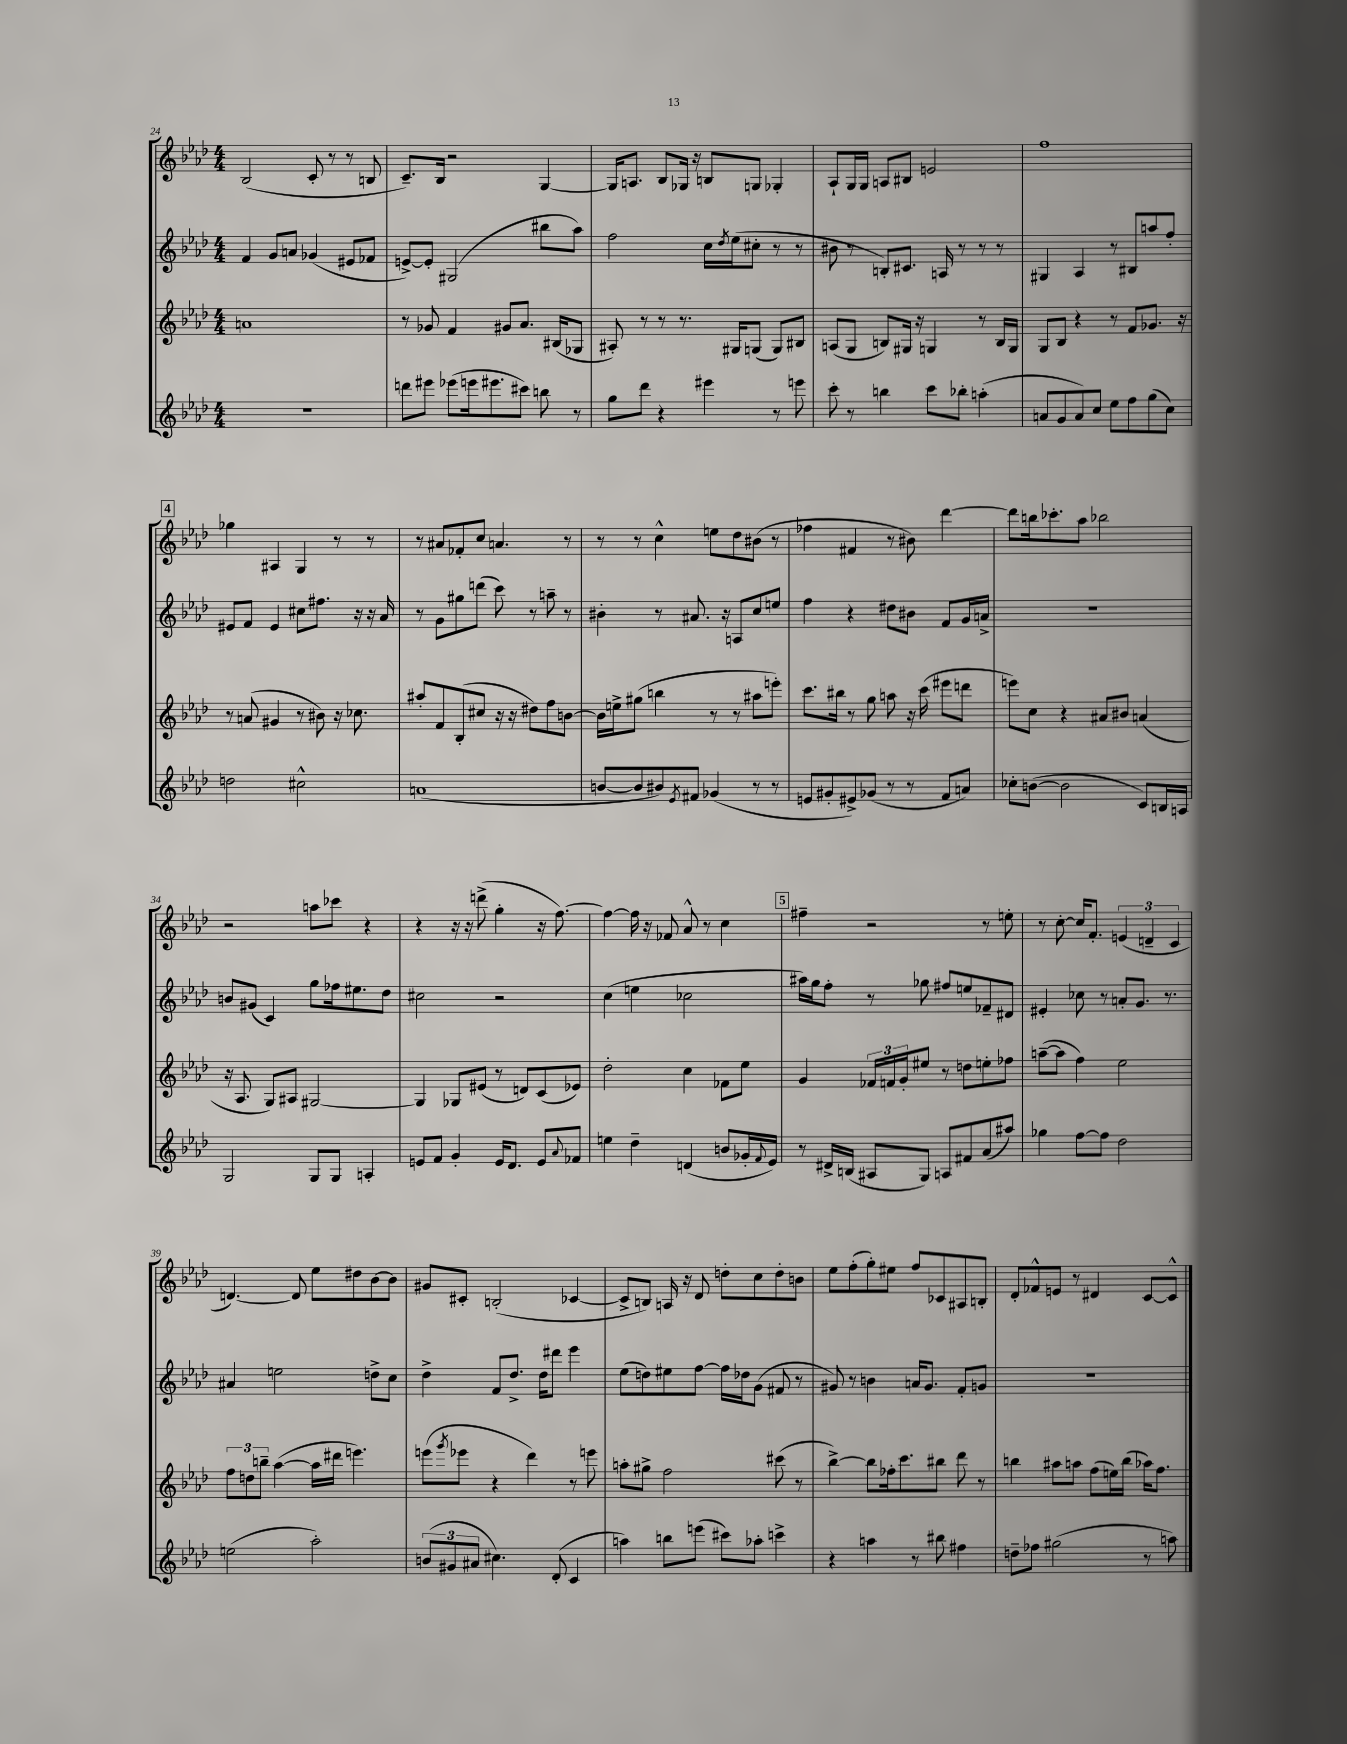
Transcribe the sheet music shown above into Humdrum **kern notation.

**kern	**kern	**kern	**kern
*part4	*part3	*part2	*part1
*staff4	*staff3	*staff2	*staff1
*clefG2	*clefG2	*clefG2	*clefG2
*k[b-e-a-d-]	*k[b-e-a-d-]	*k[b-e-a-d-]	*k[b-e-a-d-]
*M4/4	*M4/4	*M4/4	*M4/4
=24	=24	=24	=24
1r	1an	4f/	(2B-/
.	.	8g/L	.
.	.	8an/J	.
.	.	(4g-X/	8c'/
.	.	.	8r
.	.	8e#X/L	8r
.	.	8f-X/J	8Bn/
=25	=25	=25	=25
8dddn\L	8r	[8en^/L)	8.c~/L)
8eee#X\J	8g-X/	8e'/J]	.
.	.	.	16B-/Jk
(8eee-X\L	4f/	(2G#X/	2r
16eeen\k	.	.	.
8.eee#X\	.	.	.
.	8g#X/L	.	.
8ccc#X\J)	8.a-/J	.	.
8bbn\	.	8bb#X\L	[4G/
.	(16B#X/KL	.	.
8r	8G-X/J	8aa-\J)	.
=26	=26	=26	=26
8gg\L	8A#X'/)	2ff\	16G/KL]
.	.	.	8.An/J
8ddd-\J	8r	.	.
4r	8r	.	8B-/L
.	8.r	.	16G-X/Jk
.	.	.	16r
4eee#X\	.	16cc\LL	8Bn/L
.	.	8qdd-/	.
.	16G#X/KL	(16ee-\J	.
.	(8Gn/J	8cc#X'\J	8Gn/J
8r	8G/L)	8r	4G-X'/
8eeen\	8B#X/J	8r	.
=27	=27	=27	=27
8ccc'\	(8An/L	8b#X\	8A-`/L
8r	8G/J	8r	16G/L
.	.	.	16G/JJ
4bbn\	8Bn/L)	8Bn'/L)	8An/L
.	16G#X/Jk	8.c#X/J	8B#X/J
.	16r	.	.
8ccc\L	4Gn/	.	2en/
.	.	16An/	.
8bb-X'\J	.	8r	.
(4aan'\	8r	8r	.
.	16B/LL	8r	.
.	16G/JJ	.	.
=28	=28	=28	=28
8an/L	8G/L	4G#X/	1ff
8g/	8B-/J	.	.
8a/)	4r	4A-/	.
8cc/J	.	.	.
8ee-\L	8r	8r	.
8ff\	8f/L	8B#X/L	.
(8gg\	8.g-X/J	8aan/	.
8cc\J)	.	8ff'/J	.
.	16r	.	.
!!LO:LB:g=z
!!LO:REH:place=s1:t=4
=29	=29	=29	=29
2ddn\	8r	8e#X/L	4gg-X\
.	(8an/	8f/J	.
.	4g#X/	4e#/	4A#X/
2cc#X^^\	8r	8cc#X\L	4G/
.	8b#X\)	8.ff#X\J	.
.	16r	.	8r
.	8.cc-X\	16r	.
.	.	16r	8r
.	.	16a-/	.
=30	=30	=30	=30
(1an	8aa#X'/L	8r	8r
.	8f/	8g\L	8a#X/L
.	(8B-'/	8gg#X\	8f-X'/
.	8cc#X/J	(8dddn\J	8cc/J
.	16r	8ccc\)	4.an/
.	16r	.	.
.	8dd#X\L)	8r	.
.	8ff\	8aan~\	.
.	[8bn\J	8r	8r
=31	=31	=31	=31
[8bn/L	16b\LL]	4b#X'\	8r
.	16een^\J	.	.
8b/]	(8gg#X\J	.	8r
8b#X/)	4bbn\	8r	4cc^^\
8qe-/	.	.	.
8f#X/J	.	8.a#X/	.
(4g-X/	8r	.	8een\L
.	.	16r	.
.	8r	8An/L	8dd-\
8r	8aa#X\L	8cc/	(8b#X\J
8r	8eeen'\J)	8een/J	8r
=32	=32	=32	=32
8en/L	8.ccc\L	4ff\	4ff-X\
8g#X'/	.	.	.
.	16bb#X\Jk	.	.
8e#X^/)	8r	4r	4f#X/
(8g-X/J	8gg\	.	.
8r	8aan\	8dd#X\L	8r
8r	16r	8b#X\J	8b#X\)
.	(16ccc\	.	.
8f/L	8eee#X\L	8f/L	[4ddd-\
8an/J)	8dddn\J	16g/L	.
.	.	16an^/JJ	.
=33	=33	=33	=33
8cc-X'\L	8eeen\L)	1r	8ddd-\L]
([8bn\J	8cc\J	.	16bbn\k
.	.	.	8.ccc-X'\
2b\]	4r	.	.
.	.	.	8aa-\J
.	8a#X/L	.	2bb-X\
.	8b#X/J	.	.
8c/L)	(4an/	.	.
16Bn/L	.	.	.
16An/JJ	.	.	.
!!LO:LB:g=z
=34	=34	=34	=34
2G/	16r	8bn/L	2r
.	8.A-/	.	.
.	.	(8g#X/J	.
.	8G/L)	4c/)	.
.	8A#X/J	.	.
8G/L	[2G#X/	8gg\L	8aan\L
8G/J	.	16ff-X\k	8ccc-X\J
.	.	8.ee#X\	.
4An'/	.	.	4r
.	.	8dd-\J	.
=35	=35	=35	=35
8en/L	4G#/]	2cc#X\	4r
8f/J	.	.	.
4g'/	8G-X/L	.	16r
.	.	.	16r
.	(8e#X/J	.	(8dddn^\
16e/KL	8r	2r	4gg'\
8.d-/J	.	.	.
.	8dn/L)	.	.
8e/L	(8c/	.	16r
.	.	.	[8.ff\)
8qqa-/	.	.	.
8f-X/J	8e-X/J)	.	.
=36	=36	=36	=36
4een\	2dd-'\	(4cc\	4ff\_
4dd-~\	.	4een\	16ff\]
.	.	.	16r
.	.	.	8f-X/
(4dn/	4cc\	2cc-X\	8a-^^/
.	.	.	8r
8bn/L	8f-X\L	.	4cc\
16g-X'/L	8ee-\J	.	.
8qqf/	.	.	.
16e-/JJ)	.	.	.
!!LO:REH:place=s1:t=5
=37	=37	=37	=37
8r	4g/	16aa#X\LL)	4ff#X~\
.	.	16gg\J	.
16d#X^/LL	.	8ff'\J	.
(16Bn/JJ	.	.	.
8A#X/L	24f-X/LL	8r	2r
.	24fn/	.	.
.	24g'/J	.	.
8G/J)	8ee#X/J	8gg-X\	.
8An/L	8r	8ff#X/L	.
8f#X/	8ddn\L	8een/	.
(8a-/	8een'\	8f-X~/	8r
8aa#X/J)	8ff-X\J	8d#X/J	8een'\
=38	=38	=38	=38
4gg-X\	([8aan~\L	4e#X'/	8r
.	8aa\J]	.	[8cc'\
[8ff\L	4ff\)	8cc-X\	16cc/KL]
.	.	.	8.f'/J
8ff\J]	.	8r	.
2dd-\	2ee-\	8an'/L	(6en/
.	.	8.g/J	.
.	.	.	6dn~/
.	.	8.r	.
.	.	.	6c/
!!LO:LB:g=z
=39	=39	=39	=39
(2een\	12ff\L	4a#X/	[4.dn/)
.	12ddn\	.	.
.	12bbn~\J	.	.
.	([4aa-\	2een\	.
.	.	.	8d/]
2aa-'\)	16aa-\LL]	.	8ee-\L
.	16ddd#X\JJ	.	.
.	4.eeen\)	.	8dd#X\
.	.	8ddn^\L	[8b-\
.	.	8cc\J	8b-\J]
=40	=40	=40	=40
(12bn/L	(8eeen\L	4dd-^\	8g#X/L
12g#X/	.	.	.
.	8qggg/	.	.
.	8eee-X\J	.	8c#X'/J
12a#X/J	.	.	.
4.cc#X\)	4r	8f/L	(2Bn'/
.	.	8.dd-^/J	.
.	4ddd-\)	.	.
.	.	16dd-\KL	.
(8d-'/	.	8ddd#X\J	.
4c/	8r	4eee-\	[4c-X/
.	8eeen\	.	.
=41	=41	=41	=41
4aan\)	8aan'\L	(8ee-\L	8c-^/L]
.	8gg#X^\J	8ddn\)	8Bn/J)
8bbn\L	2ff\	8ee#X\	16An/
.	.	.	16r
(8eeen\J	.	[8ff\J	8d-/
8ccc#X\L)	.	16ff\LL]	8ddn'\L
.	.	16dd-X\J	.
8aa-X'\J	.	(8g\J	8cc\
4cccn^\	(8ccc#X\	8f#X/	8dd'\
.	8r	8r	8bn\J
=42	=42	=42	=42
4r	[4bb-^\)	8g#X/)	8ee-\L
.	.	8r	(8ff'\
4aan\	8bb-\L]	4bn\	8gg'\)
.	16ff-X'\k	.	8ee#X\J
.	8.ccc\	.	.
8r	.	16an/KL	8ff/L
.	.	8.g#/J	.
8bb#X\	8bb#X\J	.	8c-X/
4ff#X\	8ddd-\	8f'/L	8A#X/
.	8r	8gn/J	8Bn'/J
=43	=43	=43	=43
8ddn~\L	4bbn\	1r	8d-'/L
8ff-X\J	.	.	8f-X^^/
(2gg#X\	8aa#X\L	.	8en/J
.	8aan\J	.	8r
.	(8ff\L	.	4d#X/
.	16een\L)	.	.
.	(16bb\JJ	.	.
8r	16aa-X\KL)	.	[8c/L
.	8.ff\J	.	.
8aan\)	.	.	8c^^/J]
==	==	==	==
*-	*-	*-	*-
